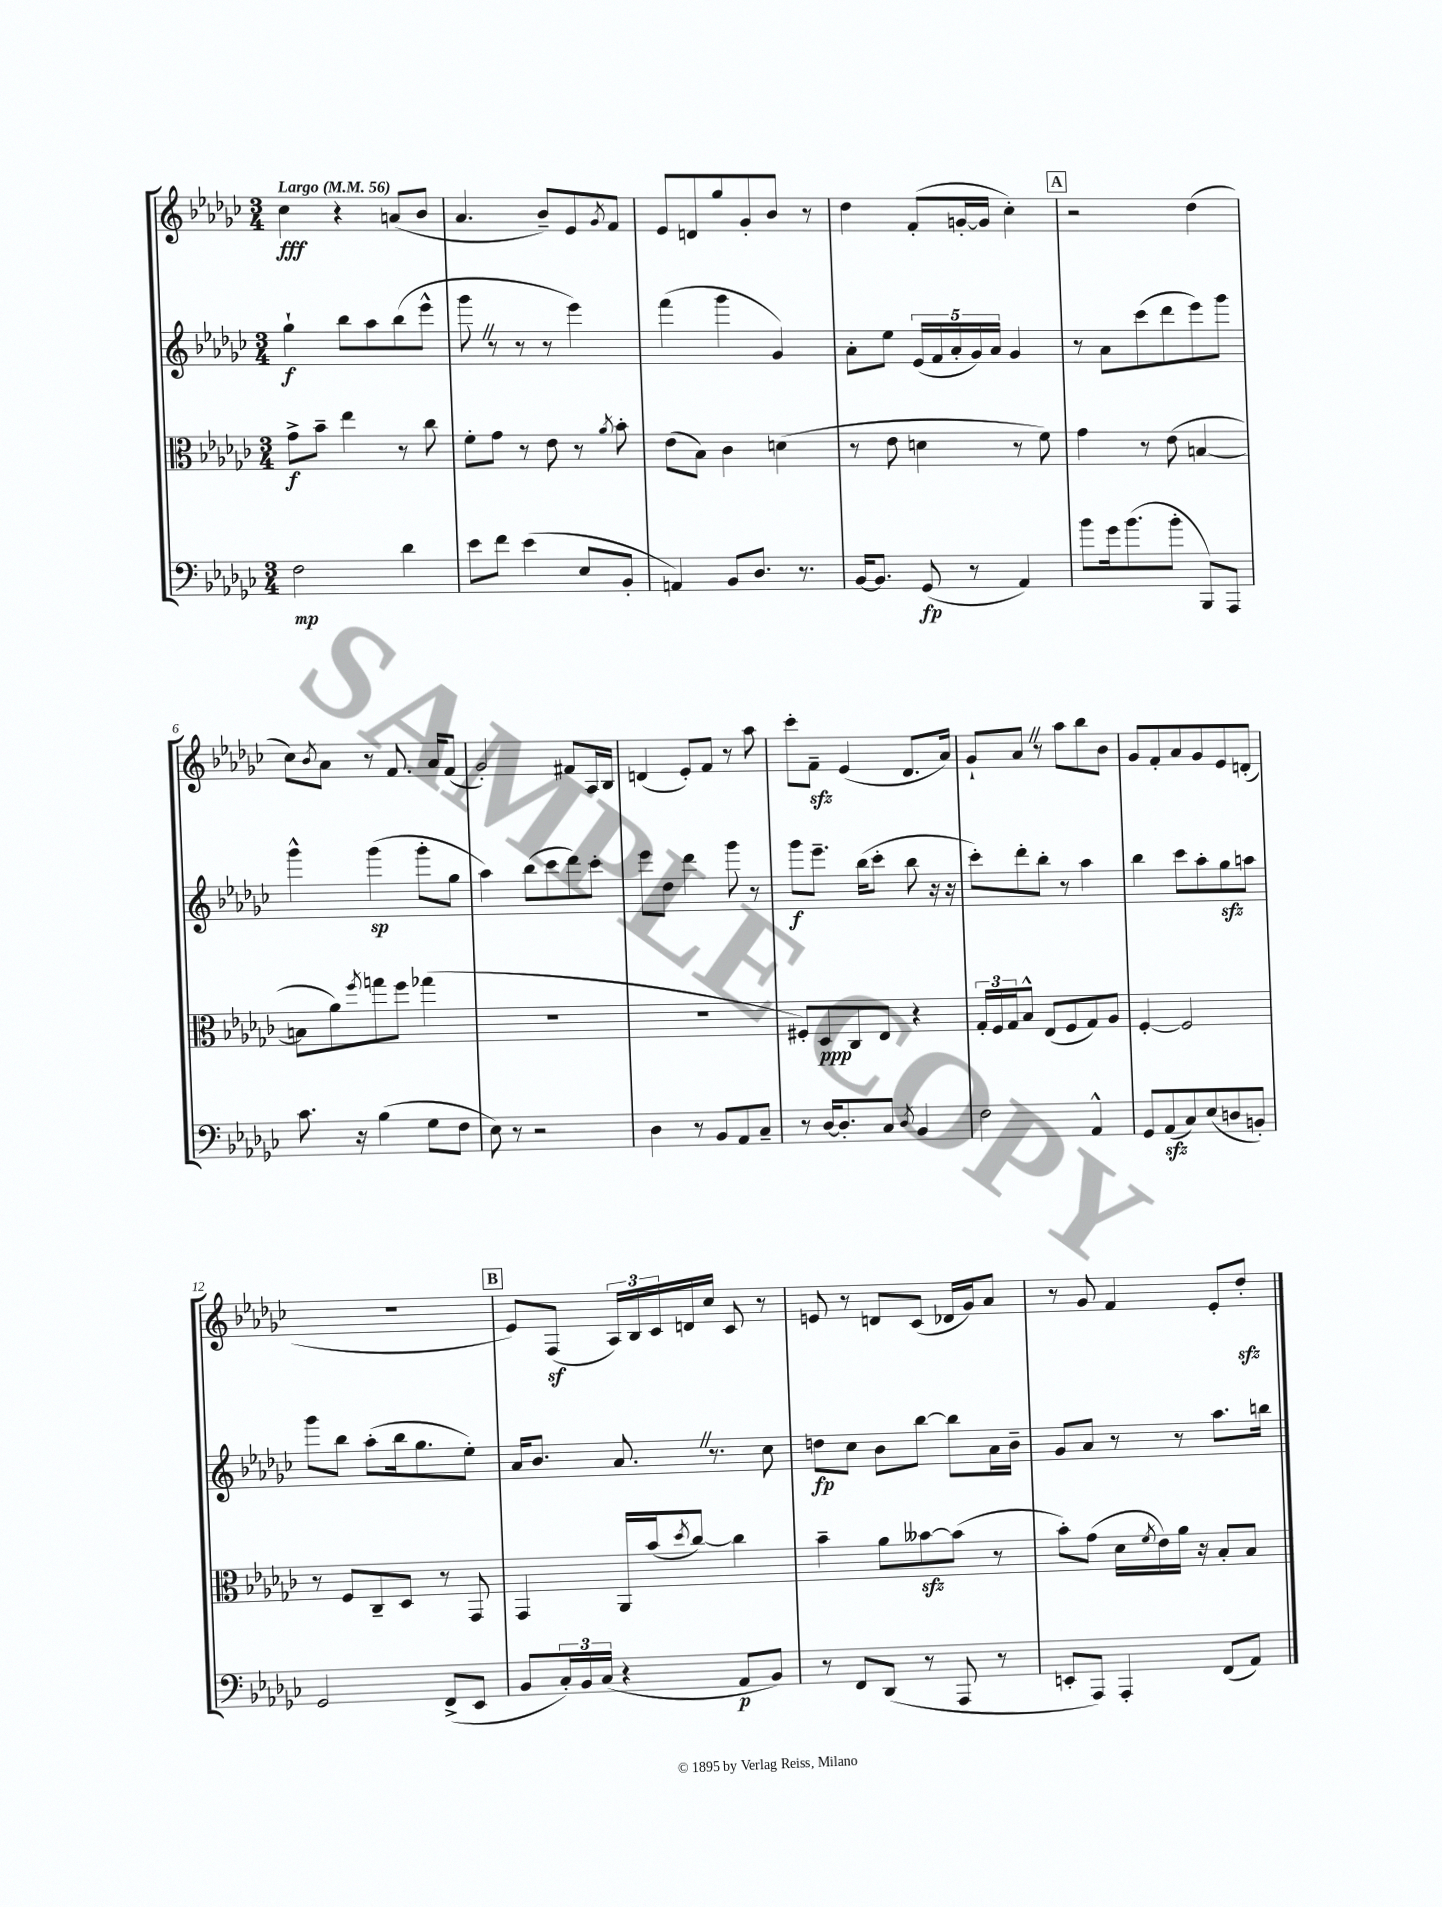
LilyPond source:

<<
\new StaffGroup <<
\new Staff = "s0" {
    \clef treble \key ges \major \numericTimeSignature \time 3/4 \tempo "Largo" 4 = 56
    ces''4\fff r4 a'8( bes'8 |
    aes'4. bes'8--) ees'8 \acciaccatura { ges'8 } f'8 |
    ees'8 d'8 ges''8 ges'8-. bes'8 r8 |
    des''4 f'8-.( g'16~-. g'16 ces''4-.) |
    \mark \markup { \box "A" } r2 des''4( |
    ces''8) \acciaccatura { bes'8 } aes'8 r8 f'8. aes'16 f'8( |
    ges'2-.) fis'8 aes16 bes16 |
    d'4( ees'8-.) f'8 r8 aes''8 |
    ces'''8-. f'8--\sfz ees'4( des'8. aes'16) |
    ges'8-! aes'8 \once \override BreathingSign.text = \markup { \musicglyph "scripts.caesura.straight" } \breathe r8 aes''8 bes''8 bes'8 |
    ges'8 f'8-. aes'8 ges'8 ees'8 d'8-.( |
    R2. |
    \mark \markup { \box "B" } ees'8) f8\sf( \tuplet 3/2 { aes16) bes16 ces'16 } d'16 ces''16 ces'8 r8 |
    e'8 r8 d'8 ces'8( des'16 ges'16) aes'8 |
    r8 ges'8 f'4 ees'8-. des''8-.\sfz \bar "|." |
}
\new Staff = "s1" {
    \clef treble \key ges \major \numericTimeSignature \time 3/4
    ges''4-!\f bes''8 aes''8 bes''8( ees'''8-^ |
    ges'''8 \once \override BreathingSign.text = \markup { \musicglyph "scripts.caesura.straight" } \breathe r8 r8 r8 ees'''4) |
    f'''4( ges'''4 ges'4) |
    aes'8-. ees''8 \tuplet 5/4 { ees'16( f'16 aes'16-. ges'16) aes'16 } ges'4 |
    \mark \markup { \box "A" } r8 aes'8 ces'''8( des'''8 ees'''8) ges'''8 |
    ges'''4-^ ges'''4\sp( ges'''8-. ges''8 |
    aes''4) bes''8( ces'''8 des'''8) ces'''8-. |
    ees'''8 des''8 des'''4 ges'''8 r8 |
    ges'''8\f ees'''8.-- bes''16( ces'''8-. bes''8 r16 r16 |
    ces'''8-.) des'''8-. bes''8-. r8 aes''4 |
    bes''4 ces'''8 aes''8-. ges''8\sfz a''8 |
    ges'''8 bes''8 aes''8-.( bes''16 ges''8. ees''8-.) |
    \mark \markup { \box "B" } aes'16 bes'8. aes'8. \once \override BreathingSign.text = \markup { \musicglyph "scripts.caesura.straight" } \breathe r8. ces''8 |
    d''8\fp ces''8 bes'8 bes''8~ bes''8 aes'16 bes'16-- |
    ges'8 aes'8 r8 r8 aes''8. b''16 \bar "|." |
}
\new Staff = "s2" {
    \clef alto \key ges \major \numericTimeSignature \time 3/4
    ges'8->\f bes'8-- ees''4 r8 ces''8 |
    f'8-. ges'8 r8 ees'8 r8 \acciaccatura { aes'8 } bes'8-. |
    ees'8( bes8) ces'4 d'4( |
    r8 ees'8 d'4 r8 f'8) |
    \mark \markup { \box "A" } ges'4 r8 ees'8( b4~ |
    b8 aes'8) \acciaccatura { f''8 } g''8 f''8 ges''4( |
    R2. |
    R2. |
    fis8-.) des8\ppp ces8 ees8 r4 |
    \tuplet 3/2 { ges16-. f16 ges16 } bes8-^ ees8( f8 ges8) aes8 |
    f4~-. f2 |
    r8 f8 ces8-- des8 r8 ges,8 |
    \mark \markup { \box "B" } ges,4 aes,16 bes'16( \acciaccatura { des''8 } ces''8~) ces''4 |
    bes'4-- aes'8 beses'8~\sfz beses'8( r8 |
    bes'8-.) ges'8( des'16 \acciaccatura { f'8 } ees'16) aes'16 r16 bes8-. bes8 \bar "|." |
}
\new Staff = "s3" {
    \clef bass \key ges \major \numericTimeSignature \time 3/4
    f2\mp des'4 |
    ees'8 f'8 ees'4( ees8 bes,8-. |
    a,4) bes,8 des8. r8. |
    bes,16~ bes,8. ges,8\fp( r8 aes,4) |
    \mark \markup { \box "A" } bes'8 ges'16 bes'8.( bes'8-. bes,,8) aes,,8 |
    ces'8. r16 bes4( ges8 f8 |
    ees8) r8 r2 |
    des4 r8 bes,8 aes,8 ces8-- |
    r8 des16~ des8.-. ces8 \acciaccatura { des8 } bes,4 |
    f2 aes,4-^ |
    ges,8 aes,8\sfz( ces8) ees8( d8 b,8-.) |
    ges,2 f,8->( ees,8 |
    \mark \markup { \box "B" } bes,8 \tuplet 3/2 { ces16-.) bes,16 ces16( } r4 aes,8\p bes,8) |
    r8 f,8 des,8( r8 aes,,8 r8 |
    e,8-. aes,,8) aes,,4-. f,8( aes,8) \bar "|." |
}
>>
>>
